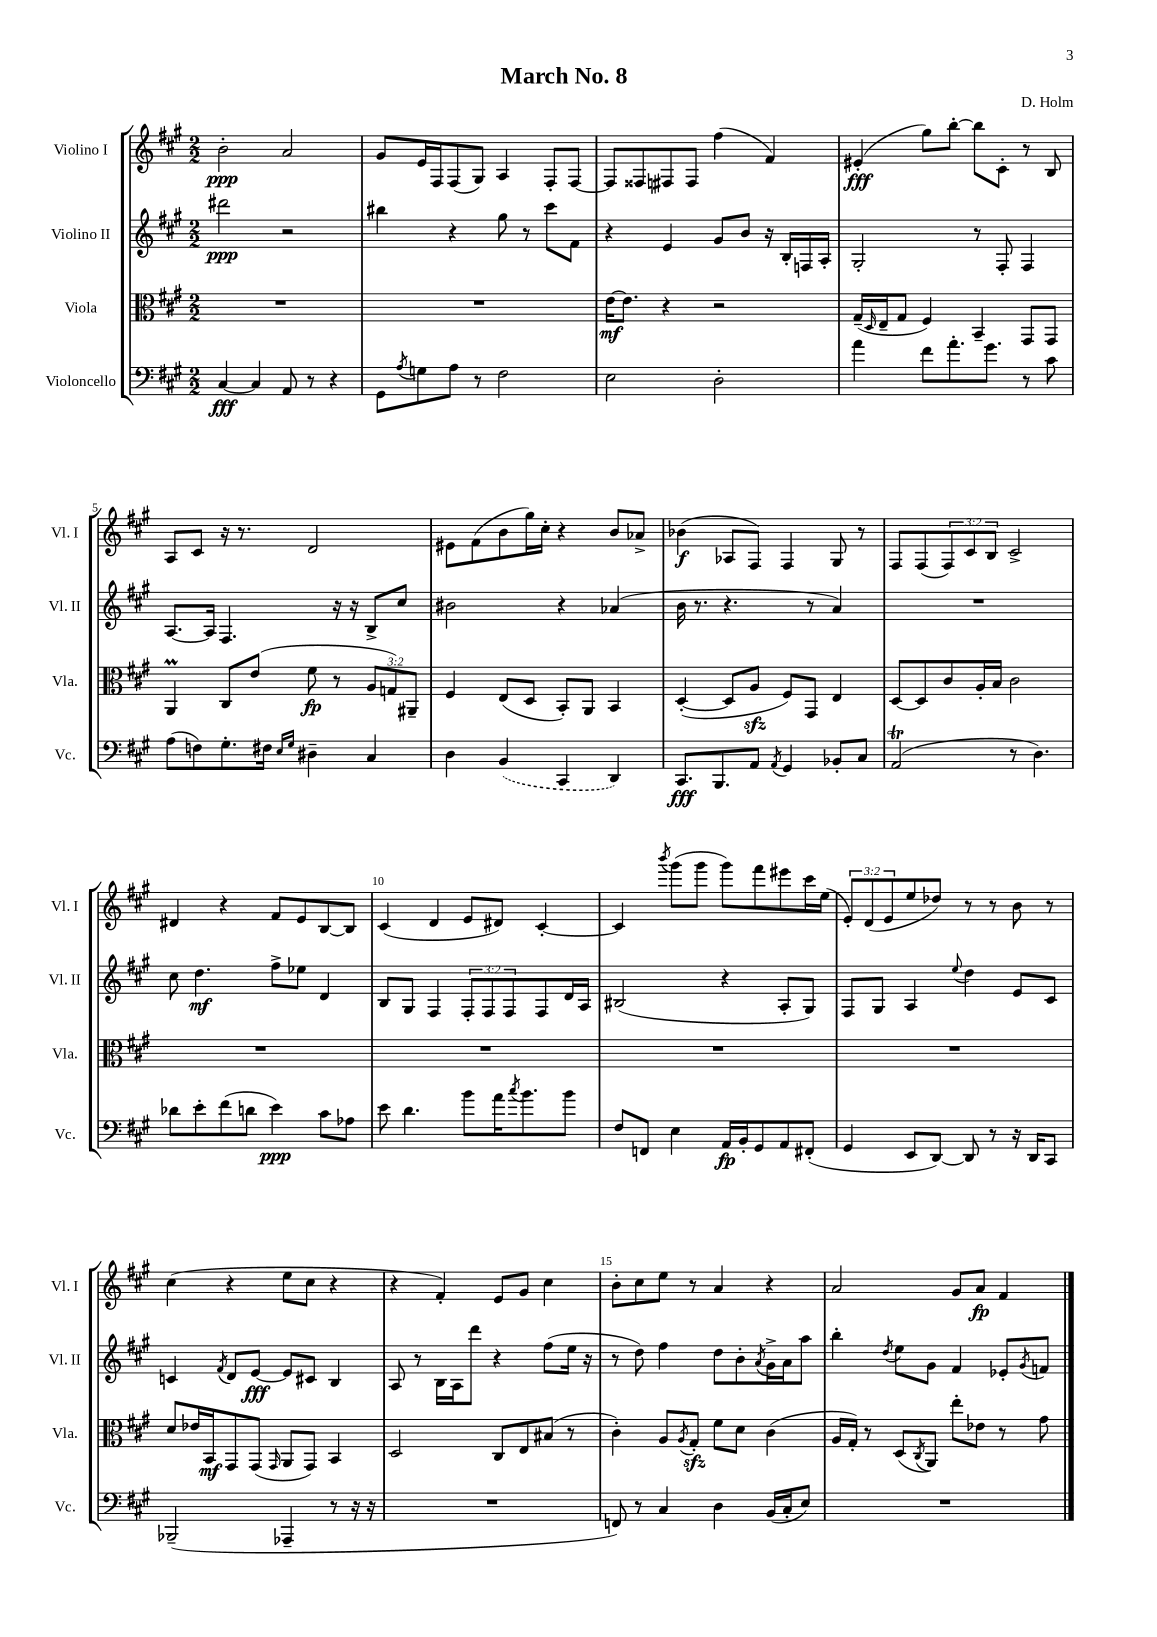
\header { title = "March No. 8" composer = "D. Holm" }
<<
\new StaffGroup <<
\new Staff = "s0" \with { instrumentName = "Violino I" shortInstrumentName = "Vl. I" } {
    \clef treble \key a \major \numericTimeSignature \time 2/2 \override Staff.TupletNumber.text = #tuplet-number::calc-fraction-text
    b'2-.\ppp a'2 |
    gis'8 e'16 fis16 fis8( gis8) a4 fis8-. fis8~ |
    fis8 fisis8 fis8 fis8 fis''4( fis'4) |
    eis'4-.\fff( gis''8) b''8~-. b''8 cis'8-. r8 b8 |
    a8 cis'8 r16 r8. d'2 |
    eis'8 fis'8( b'8 gis''16) cis''16-. r4 b'8 aes'8-> |
    bes'4\f( aes8 fis8) fis4 gis8 r8 |
    fis8 fis8( \tuplet 3/2 { fis8) cis'8 b8 } cis'2-> |
    dis'4 r4 fis'8 e'8 b8~ b8 |
    cis'4( d'4 e'8 dis'8) cis'4~-. |
    cis'4 \acciaccatura { b'''8 } gis'''8( gis'''8 gis'''8) fis'''8 eis'''8 cis'''16 e''16( |
    \tuplet 3/2 { e'8-.) d'8( e'8 } e''8 des''8) r8 r8 b'8 r8 |
    cis''4( r4 e''8 cis''8 r4 |
    r4 fis'4-.) e'8 gis'8 cis''4 |
    b'8-. cis''8 e''8 r8 a'4 r4 |
    a'2 gis'8 a'8\fp fis'4 \bar "|." |
}
\new Staff = "s1" \with { instrumentName = "Violino II" shortInstrumentName = "Vl. II" } {
    \clef treble \key a \major \numericTimeSignature \time 2/2 \override Staff.TupletNumber.text = #tuplet-number::calc-fraction-text
    dis'''2\ppp r2 |
    bis''4 r4 gis''8 r8 cis'''8 fis'8 |
    r4 e'4 gis'8 b'8 r16 b16-. f16 a16-. |
    gis2-. r8 fis8-. fis4 |
    a8.~ a16 fis4. r16 r16 b8-> cis''8 |
    bis'2 r4 aes'4( |
    b'16 r8. r4. r8 a'4) |
    R1 |
    cis''8 d''4.\mf fis''8-> ees''8 d'4 |
    b8 gis8 fis4 \tuplet 3/2 { fis8-. fis8 fis8 } fis8 d'16 a16 |
    bis2( r4 a8-. gis8) |
    fis8 gis8 a4 \appoggiatura { e''8 } d''4 e'8 cis'8 |
    c'4 \acciaccatura { fis'8 } d'8 e'8~\fff e'8 cis'8 b4 |
    a8 r8 b16 a16 d'''8 r4 fis''8( e''16 r16 |
    r8 d''8) fis''4 d''8 b'8-. \acciaccatura { a'8 } gis'16-> a'16 a''8 |
    b''4-. \acciaccatura { d''8 } e''8 gis'8 fis'4 ees'8-. \acciaccatura { gis'8 } f'8 \bar "|." |
}
\new Staff = "s2" \with { instrumentName = "Viola" shortInstrumentName = "Vla." } {
    \clef alto \key a \major \numericTimeSignature \time 2/2 \override Staff.TupletNumber.text = #tuplet-number::calc-fraction-text
    R1 |
    R1 |
    e'16~\mf e'8. r4 r2 |
    gis16--( \grace { d16 } e16-- gis8 fis4) b,4-- gis,8 gis,8 |
    a,4\prall cis8 e'8( fis'8\fp r8 \tuplet 3/2 { a8 g8) ais,8-- } |
    fis4 e8( d8 b,8-.) a,8 b,4 |
    d4~-.( d8 a8\sfz fis8) gis,8 e4 |
    d8~ d8 cis'8 a16-. b16 cis'2 |
    R1 |
    R1 |
    R1 |
    R1 |
    d'8 ees'16 b,16\mf gis,8 gis,8( \grace { gis,16 } a,8 gis,8) b,4 |
    d2 cis8 e8 bis8( r8 |
    cis'4-.) a8 \acciaccatura { a8 } gis8-.\sfz fis'8 d'8 cis'4( |
    a16 gis16-.) r8 d8( \acciaccatura { cis8 } a,8) e''8-. ees'8 r8 gis'8 \bar "|." |
}
\new Staff = "s3" \with { instrumentName = "Violoncello" shortInstrumentName = "Vc." } {
    \clef bass \key a \major \numericTimeSignature \time 2/2
    cis4~\fff cis4 a,8 r8 r4 |
    gis,8 \acciaccatura { a8 } g8 a8 r8 fis2 |
    e2 d2-. |
    a'4 fis'8 a'8.-. gis'8. r8 cis'8 |
    a8( f8) gis8.-. fis16 \grace { e16 gis16 } dis4-- cis4 |
    d4 \once \slurDashed b,4( cis,4 d,4) |
    cis,8.\fff b,,8. a,8 \acciaccatura { a,8 } gis,4 bes,8-. cis8 |
    a,2\trill( r8 d4.) |
    des'8 e'8-. fis'8( d'8 e'4\ppp) cis'8 aes8 |
    e'8 d'4. b'8 a'16 \acciaccatura { cis''8 } b'8. b'8 |
    fis8 f,8 e4 a,16\fp b,16-. gis,8 a,8 fis,8-.( |
    gis,4 e,8 d,8~) d,8 r8 r16 d,16 cis,8 |
    bes,,2--( aes,,4-- r8 r16 r16 |
    R1 |
    f,8) r8 cis4 d4 b,16( cis16-. e8) |
    R1 \bar "|." |
}
>>
>>
\layout { \context { \Score \override BarNumber.break-visibility = ##(#f #t #t) barNumberVisibility = #(every-nth-bar-number-visible 5) } }
